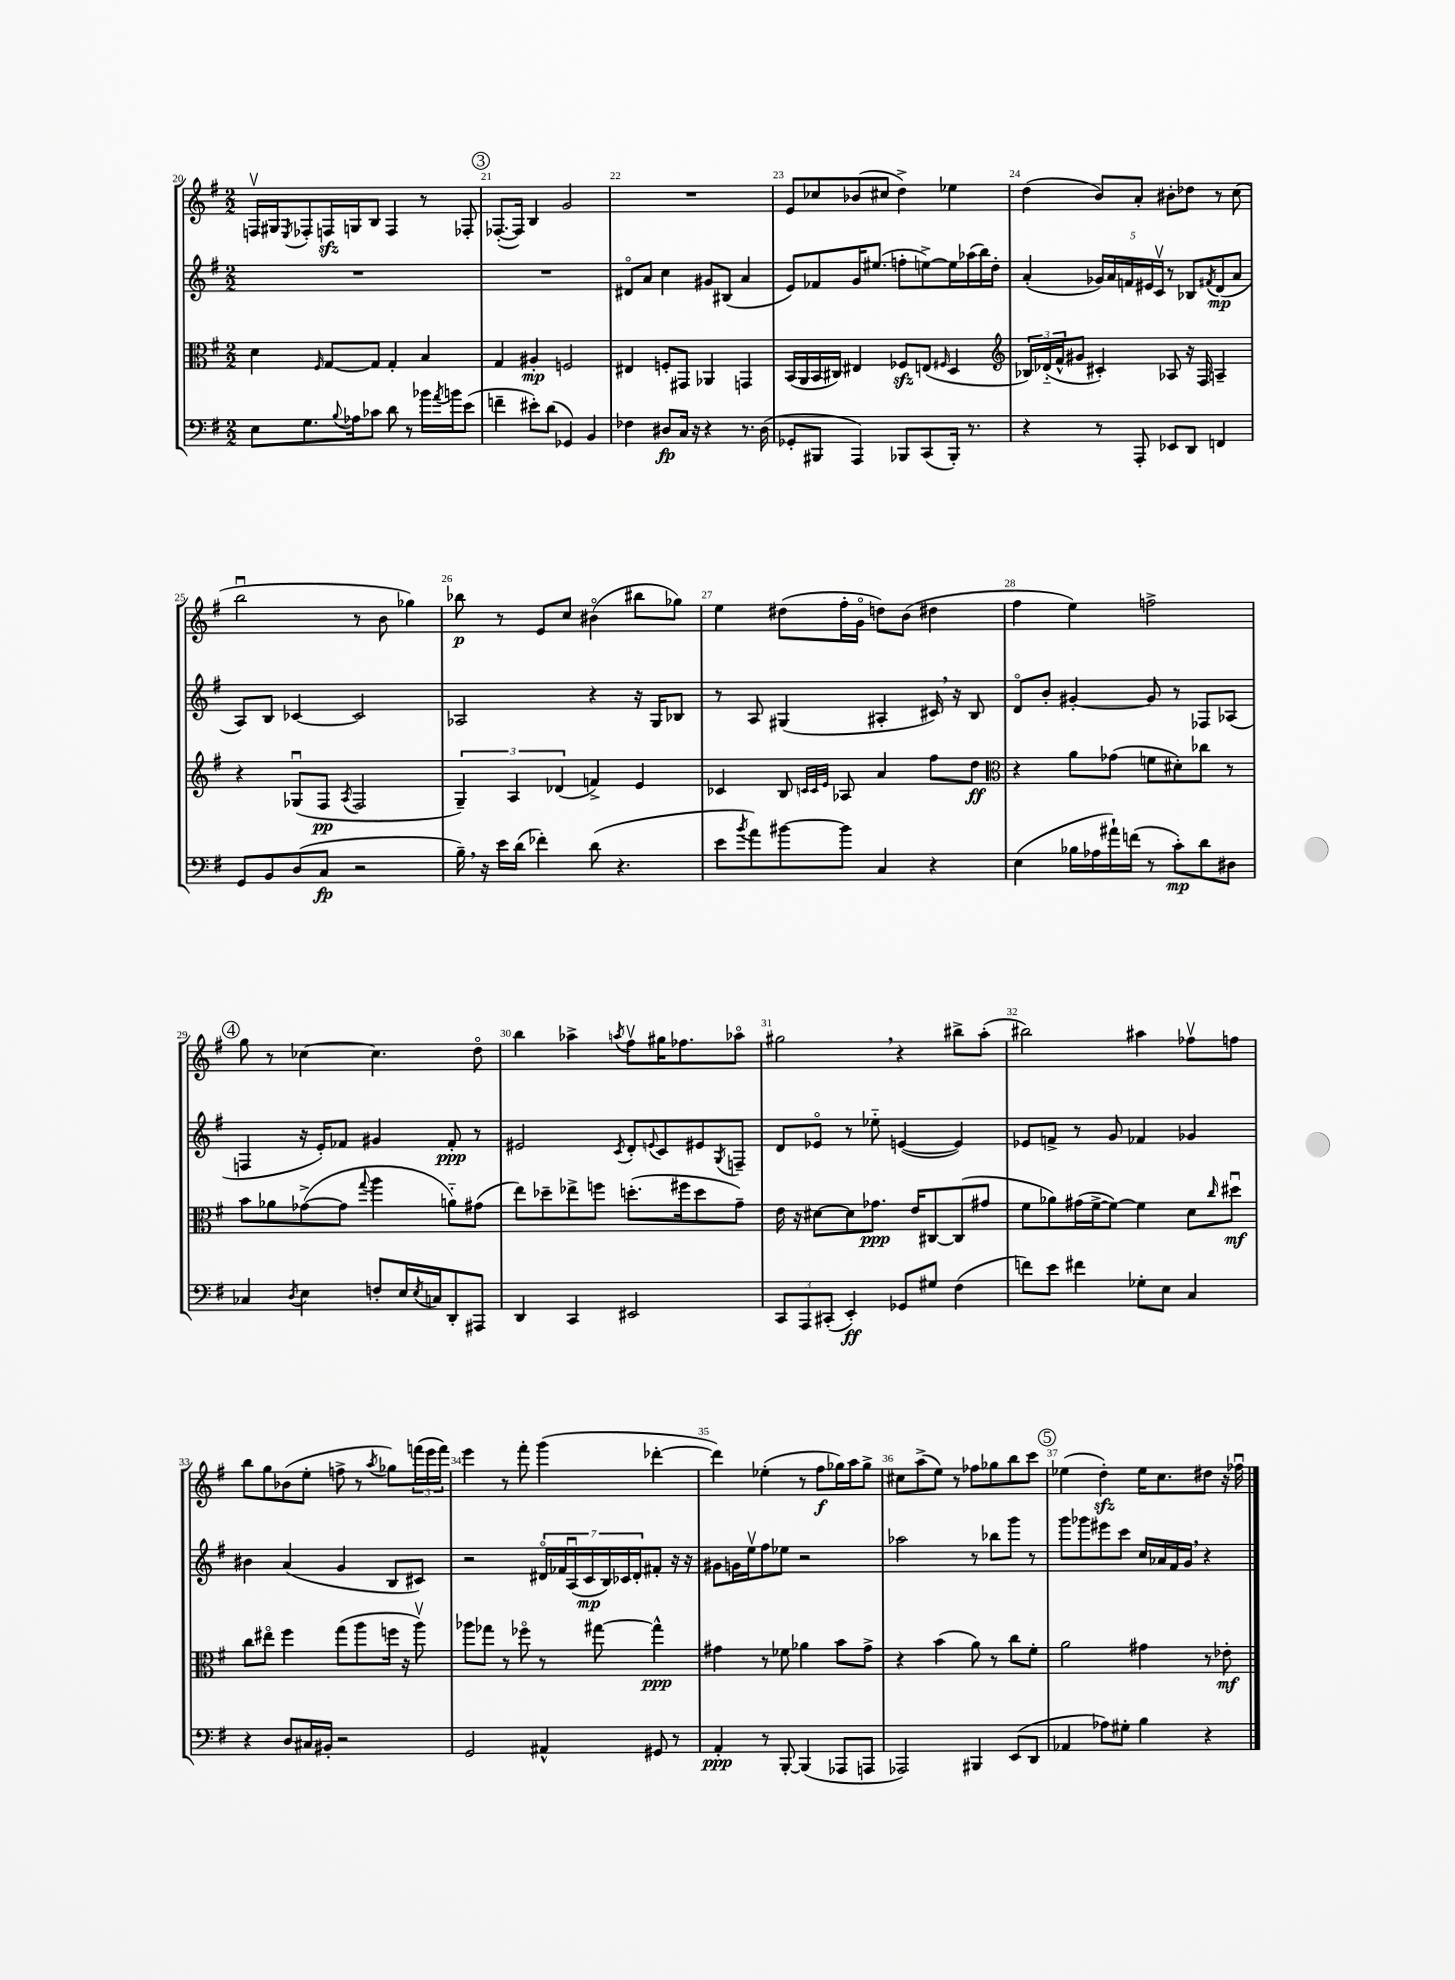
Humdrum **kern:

**kern	**dynam	**kern	**dynam	**kern	**dynam	**kern	**dynam
*part4	*part4	*part3	*part3	*part2	*part2	*part1	*part1
*staff4	*staff4	*staff3	*staff3	*staff2	*staff2	*staff1	*staff1
*clefF4	*	*clefC3	*	*clefG2	*	*clefG2	*
*k[f#]	*	*k[f#]	*	*k[f#]	*	*k[f#]	*
*M2/2	*	*M2/2	*	*M2/2	*	*M2/2	*
=20	=20	=20	=20	=20	=20	=20	=20
8E\L	.	4d\	.	1r	.	16Fnv/LL	.
.	.	.	.	.	.	16G#X/J	.
.	.	.	.	.	.	8qE/	.
8.G\	.	.	.	.	.	8F-X'/	.
.	.	16qqF#/	.	.	.	.	.
.	.	[8G/L	.	.	.	16Fnzz/L	.
8qqB/	.	.	.	.	.	.	.
16A-X\k	.	.	.	.	.	16Gn/J	.
8c-X\J	.	8G/J]	.	.	.	8B/J	.
8d\	.	4G'/	.	.	.	4F/	.
8r	.	.	.	.	.	.	.
16b-X\LL	.	4B/	.	.	.	8r	.
8qa/	.	.	.	.	.	.	.
16bn\J	.	.	.	.	.	.	.
(8e\J	.	.	.	.	.	8F-X'/	.
!!LO:REH:place=s1:t=3
=21	=21	=21	=21	=21	=21	=21	=21
4fn~\	.	4G/	.	1r	.	([8.F-X'/L	.
.	.	.	.	.	.	16F-/Jk])	.
8e#X'\L)	.	4A#X'/	mp	.	.	4B/	.
(8d\J	.	.	.	.	.	.	.
4GG-X/)	.	2Fn/	.	.	.	2g/	.
4BB/	.	.	.	.	.	.	.
=22	=22	=22	=22	=22	=22	=22	=22
4F-X\	.	4E#X/	.	8d#X/L	.	1r	.
.	.	.	.	8a/J	.	.	.
8D#X/L	fp	8Fn'/L	.	4cc\	.	.	.
16C/Jk	.	8GG#X/J	.	.	.	.	.
16r	.	.	.	.	.	.	.
4r	.	4AA-X/	.	8g#X/L	.	.	.
.	.	.	.	(8B#X/J	.	.	.
8.r	.	4GGn/	.	4a/	.	.	.
(16D#\	.	.	.	.	.	.	.
=23	=23	=23	=23	=23	=23	=23	=23
8GG-X'/L	.	(16BB/LL	.	8e/L)	.	8e/L	.
.	.	16AA/	.	.	.	.	.
8BBB#X/J	.	16BB/	.	8f-X/	.	8cc-X/	.
.	.	16C#X/JJ)	.	.	.	.	.
4AAA/)	.	4E#X/	.	16g/K	.	(8b-X/	.
.	.	.	.	(8.ee#X/J	.	.	.
.	.	.	.	.	.	8cc#X/J	.
8BBB-X/L	.	8F-Xzz/L	.	8ffn'\L	.	4dd^\)	.
(8CC/	.	(8En/J	.	[8een^\)	.	.	.
.	.	16qqF#X/	.	.	.	.	.
16BBB-'/Jk)	.	4D/	.	16ee\L]	.	4ee-X\	.
8.r	.	.	.	(16aa-X\	.	.	.
.	.	.	.	16bb\)	.	.	.
.	.	.	.	16dd'\JJ	.	.	.
=24	=24	=24	=24	=24	=24	=24	=24
*	*	*clefG2	*	*	*	*	*
4r	.	24B-X/LL)	.	(4a'/	.	(4dd\	.
.	.	(24d-X/	.	.	.	.	.
.	.	24f#^^/J	.	.	.	.	.
.	.	8g#X/J	.	.	.	.	.
8r	.	4c#X'/)	.	20g-X/LL)	.	8b/L)	.
.	.	.	.	20a/	.	.	.
.	.	.	.	20fn/	.	.	.
8AAA'/	.	.	.	.	.	8a'/J	.
.	.	.	.	20e#X/	.	.	.
.	.	.	.	20cv/JJ	.	.	.
8EE-X/L	.	8A-X/	.	8r	.	8b#X'\L	.
8DD/J	.	16r	.	8B-X/L	.	8dd-X\J	.
.	.	16F#/	.	.	.	.	.
.	.	.	.	8qf#X/	.	.	.
4FFn/	.	4An~/	.	(8d/	mp	8r	.
.	.	.	.	8a/J	.	(8cc\	.
!!LO:LB:g=z
=25	=25	=25	=25	=25	=25	=25	=25
8GG/L	.	4r	.	8A/L)	.	2bbu\	.
8BB/	.	.	.	8B/J	.	.	.
(8D/	.	(8G-Xu/L	.	[4c-X/	.	.	.
8C/J	fp	8F#/J	pp	.	.	.	.
.	.	8qA/	.	.	.	.	.
2r	.	2F#/	.	2c-/]	.	8r	.
.	.	.	.	.	.	8b\	.
.	.	.	.	.	.	4gg-X\)	.
=26	=26	=26	=26	=26	=26	=26	=26
16B~,\)	.	6G~/)	.	2A-X/	.	8bb-X\	p
16r	.	.	.	.	.	.	.
16e\LL	.	.	.	.	.	8r	.
.	.	6A/	.	.	.	.	.
(16d\JJ	.	.	.	.	.	.	.
4f-X'\)	.	.	.	.	.	8e/L	.
.	.	(6d-X/	.	.	.	.	.
.	.	.	.	.	.	8cc/J	.
(8d\	.	4fn^/)	.	4r	.	(4b#X\	.
4.r	.	.	.	.	.	.	.
.	.	4e/	.	16r	.	8bb#X\L	.
.	.	.	.	16G/KL	.	.	.
.	.	.	.	8B-X/J	.	8gg-X\J)	.
=27	=27	=27	=27	=27	=27	=27	=27
8e\L	.	4c-X/	.	8r	.	4ee\	.
8qb/	.	.	.	.	.	.	.
8a\)	.	.	.	8A/	.	.	.
[8b#X\	.	8B/	.	(4G#X/	.	(8dd#X\L	.
.	.	32qqcn/LLL	.	.	.	.	.
.	.	32qqc/	.	.	.	.	.
.	.	32qqe/JJJ	.	.	.	.	.
8b#\J]	.	8A-X/	.	.	.	16ff#'\L	.
.	.	.	.	.	.	16g\JJ	.
4C/	.	4a/	.	4A#X'/	.	8ddn\L)	.
.	.	.	.	.	.	(8b\J	.
4r	.	8ff#\L	.	16c#X,/)	.	4dd#X\	.
.	.	.	.	16r	.	.	.
.	.	8dd\J	ff	8B/	.	.	.
=28	=28	=28	=28	=28	=28	=28	=28
*	*	*clefC3	*	*	*	*	*
(4E\	.	4r	.	8d/L	.	4ff#\	.
.	.	.	.	8b'/J	.	.	.
16B-X\LL	.	8a\L	.	[4g#X'/	.	4ee\)	.
16A-X\	.	.	.	.	.	.	.
16a#X`\)	.	(8g-X\J	.	.	.	.	.
(16fn\JJ	.	.	.	.	.	.	.
8r	.	8fn\L	.	8g#/]	.	2ffn^\	.
8c'\L)	mp	8d#X'\)	.	8r	.	.	.
8d\	.	8cc-X\J	.	8F-X/L	.	.	.
8D#X\J	.	8r	.	(8A-X/J	.	.	.
!!LO:LB:g=z
!!LO:REH:place=s1:t=4
=29	=29	=29	=29	=29	=29	=29	=29
4C-X/	.	8b\L	.	4Fn/	.	8gg\	.
.	.	8a-X\	.	.	.	8r	.
8qD/	.	.	.	.	.	.	.
4E\	.	([8g-X^\	.	16r	.	[4cc-X\	.
.	.	.	.	16e'/KL)	.	.	.
.	.	8g-\J]	.	8f-X/J	.	.	.
.	.	8qqgg/	.	.	.	.	.
8Fn'/L	.	4aa\	.	4g#X/	.	4.cc-\]	.
16E/L	.	.	.	.	.	.	.
8qE/	.	.	.	.	.	.	.
16Cn/J	.	.	.	.	.	.	.
8DD'/	.	8an\L)	.	8f-'/	ppp	.	.
8AAA#X/J	.	(8g#X\J	.	8r	.	8dd\	.
=30	=30	=30	=30	=30	=30	=30	=30
4DD/	.	8ee\L)	.	2e#X/	.	4bb\	.
.	.	8dd-X~\	.	.	.	.	.
4CC/	.	8ee-X^\	.	.	.	4aa-X^\	.
.	.	8ffn\J	.	.	.	.	.
.	.	.	.	8qc/	.	8qaan/	.
2EE#X/	.	(8.ddn'\L	.	8d'/L	.	8ff#v\L	.
.	.	.	.	8qqen/	.	.	.
.	.	.	.	8c/	.	16gg#X\K	.
.	.	16ff#X\k	.	.	.	8.ff-X\	.
.	.	8dd\	.	8e#X/	.	.	.
.	.	.	.	8qG/	.	.	.
.	.	8g~\J)	.	8Fn~/J	.	8aa-X\J	.
=31	=31	=31	=31	=31	=31	=31	=31
12CC/L	.	16e\	.	8d/L	.	2gg#X,\	.
.	.	16r	.	.	.	.	.
12AAA/	.	.	.	.	.	.	.
.	.	[8d#X\L	.	8e-X/J	.	.	.
(12CC#X'/J	.	.	.	.	.	.	.
4EE'/)	ff	8d#\]	.	8r	.	.	.
.	.	8.g-X\J	ppp	8ee-X\	.	.	.
8GG-X/L	.	.	.	([4en/	.	4r	.
.	.	16e/KL	.	.	.	.	.
8G#X/J	.	[8C#X/	.	.	.	.	.
(4F#\	.	(8C#/]	.	4e/])	.	8bb#X^\L	.
.	.	8g#X/J	.	.	.	(8aa'\J	.
=32	=32	=32	=32	=32	=32	=32	=32
8fn\L)	.	8f#\L	.	8e-X/L	.	2bb#X\)	.
8e\J	.	8a-X\)	.	8fn^/J	.	.	.
4f#X\	.	(16g#X\L	.	8r	.	.	.
.	.	[16f#^\J	.	.	.	.	.
.	.	8f#\J_)	.	8g/	.	.	.
8G-X'\L	.	4f#\]	.	4f-X/	.	4aa#X\	.
8E\J	.	.	.	.	.	.	.
4C/	.	8d\L	.	4g-X/	.	8ff-Xv\L	.
.	.	16qqcc/	.	.	.	.	.
.	.	8dd#Xu\J	mf	.	.	8ffn\J	.
!!LO:LB:g=z
=33	=33	=33	=33	=33	=33	=33	=33
4r	.	8cc\L	.	4b#X\	.	8bb\L	.
.	.	8ee#X\J	.	.	.	8gg\	.
8D/L	.	4ff#\	.	(4a/	.	(8b-X\	.
16C#X/L	.	.	.	.	.	8ee'\J	.
16BB#X'/JJ	.	.	.	.	.	.	.
2r	.	(8gg\L	.	4g/	.	8ffn^\	.
.	.	8aa\	.	.	.	8r	.
.	.	.	.	.	.	8qaa/	.
.	.	16ffn\Jk	.	8B/L	.	8gg-X\L)	.
.	.	16r	.	.	.	.	.
.	.	8aav\)	.	8c#X/J)	.	(24fffn\L	.
.	.	.	.	.	.	24eee\	.
.	.	.	.	.	.	24fff\JJ)	.
=34	=34	=34	=34	=34	=34	=34	=34
2GG/	.	8aa-X\L	.	2r	.	4eee\	.
.	.	8gg-X\J	.	.	.	.	.
.	.	8r	.	.	.	8r	.
.	.	8ff-X\	.	.	.	8fff#'\	.
4AA#X^^/	.	8r	.	28d#X/LL	.	(4ggg\	.
.	.	.	.	28f-X/	.	.	.
.	.	.	.	(28Au/	.	.	.
.	.	.	.	28c/	mp	.	.
.	.	[8gg#X\	.	.	.	.	.
.	.	.	.	28B/)	.	.	.
.	.	.	.	28c-X/	.	.	.
.	.	.	.	28d#'/J	.	.	.
8GG#X/	.	4gg#^^\]	ppp	8f#X'/J	.	[4ddd-X'\	.
8r	.	.	.	16r	.	.	.
.	.	.	.	16r	.	.	.
=35	=35	=35	=35	=35	=35	=35	=35
4AA'/	ppp	4g#X\	.	8g#X\L	.	4ddd-\])	.
.	.	.	.	16gn\L	.	.	.
.	.	.	.	16eev\J	.	.	.
8r	.	8r	.	8ff#\	.	(4ee-X'\	.
[8BBB'/	.	8f-X\	.	8ee-X\J	.	.	.
(4BBB/]	.	4a-X\	.	2r	.	8r	.
.	.	.	.	.	.	8ff#\L	f
8AAA-X/L	.	8b\L	.	.	.	16gg-X\L)	.
.	.	.	.	.	.	16aa\J	.
8AAAn/J	.	8g#^\J	.	.	.	8gg-^\J	.
=36	=36	=36	=36	=36	=36	=36	=36
2AAA-X/)	.	4r	.	2aa-X\	.	8cc#X\L	.
.	.	.	.	.	.	(8aa^\	.
.	.	(4b\	.	.	.	8ee\J)	.
.	.	.	.	.	.	8r	.
4BBB#X/	.	8a\)	.	8r	.	8ff-X\L	.
.	.	8r	.	8bb-X\L	.	8gg-X\	.
(8EE/L	.	8cc\L	.	8ggg\J	.	8bb\	.
8DD/J	.	8f#'\J	.	8r	.	8ccc\J	.
!!LO:REH:place=s1:t=5
=37	=37	=37	=37	=37	=37	=37	=37
4AA-X/	.	2a\	.	8ggg\L	.	(4ee-X\	.
.	.	.	.	8ggg-X\	.	.	.
8A-X\L)	.	.	.	8eee#X\	.	4ddzz'\)	.
8G#X'\J	.	.	.	8ccc\J	.	.	.
4B\	.	4g#X\	.	16cc/LL	.	16ee-\KL	.
.	.	.	.	16a-X/	.	8.cc\	.
.	.	.	.	16f#/	.	.	.
.	.	.	.	16g,/JJ	.	.	.
4r	.	8r	.	4r	.	8dd#X\J	.
.	.	8e-X'\	mf	.	.	16r	.
.	.	.	.	.	.	16ff-Xu\	.
==	==	==	==	==	==	==	==
*-	*-	*-	*-	*-	*-	*-	*-
